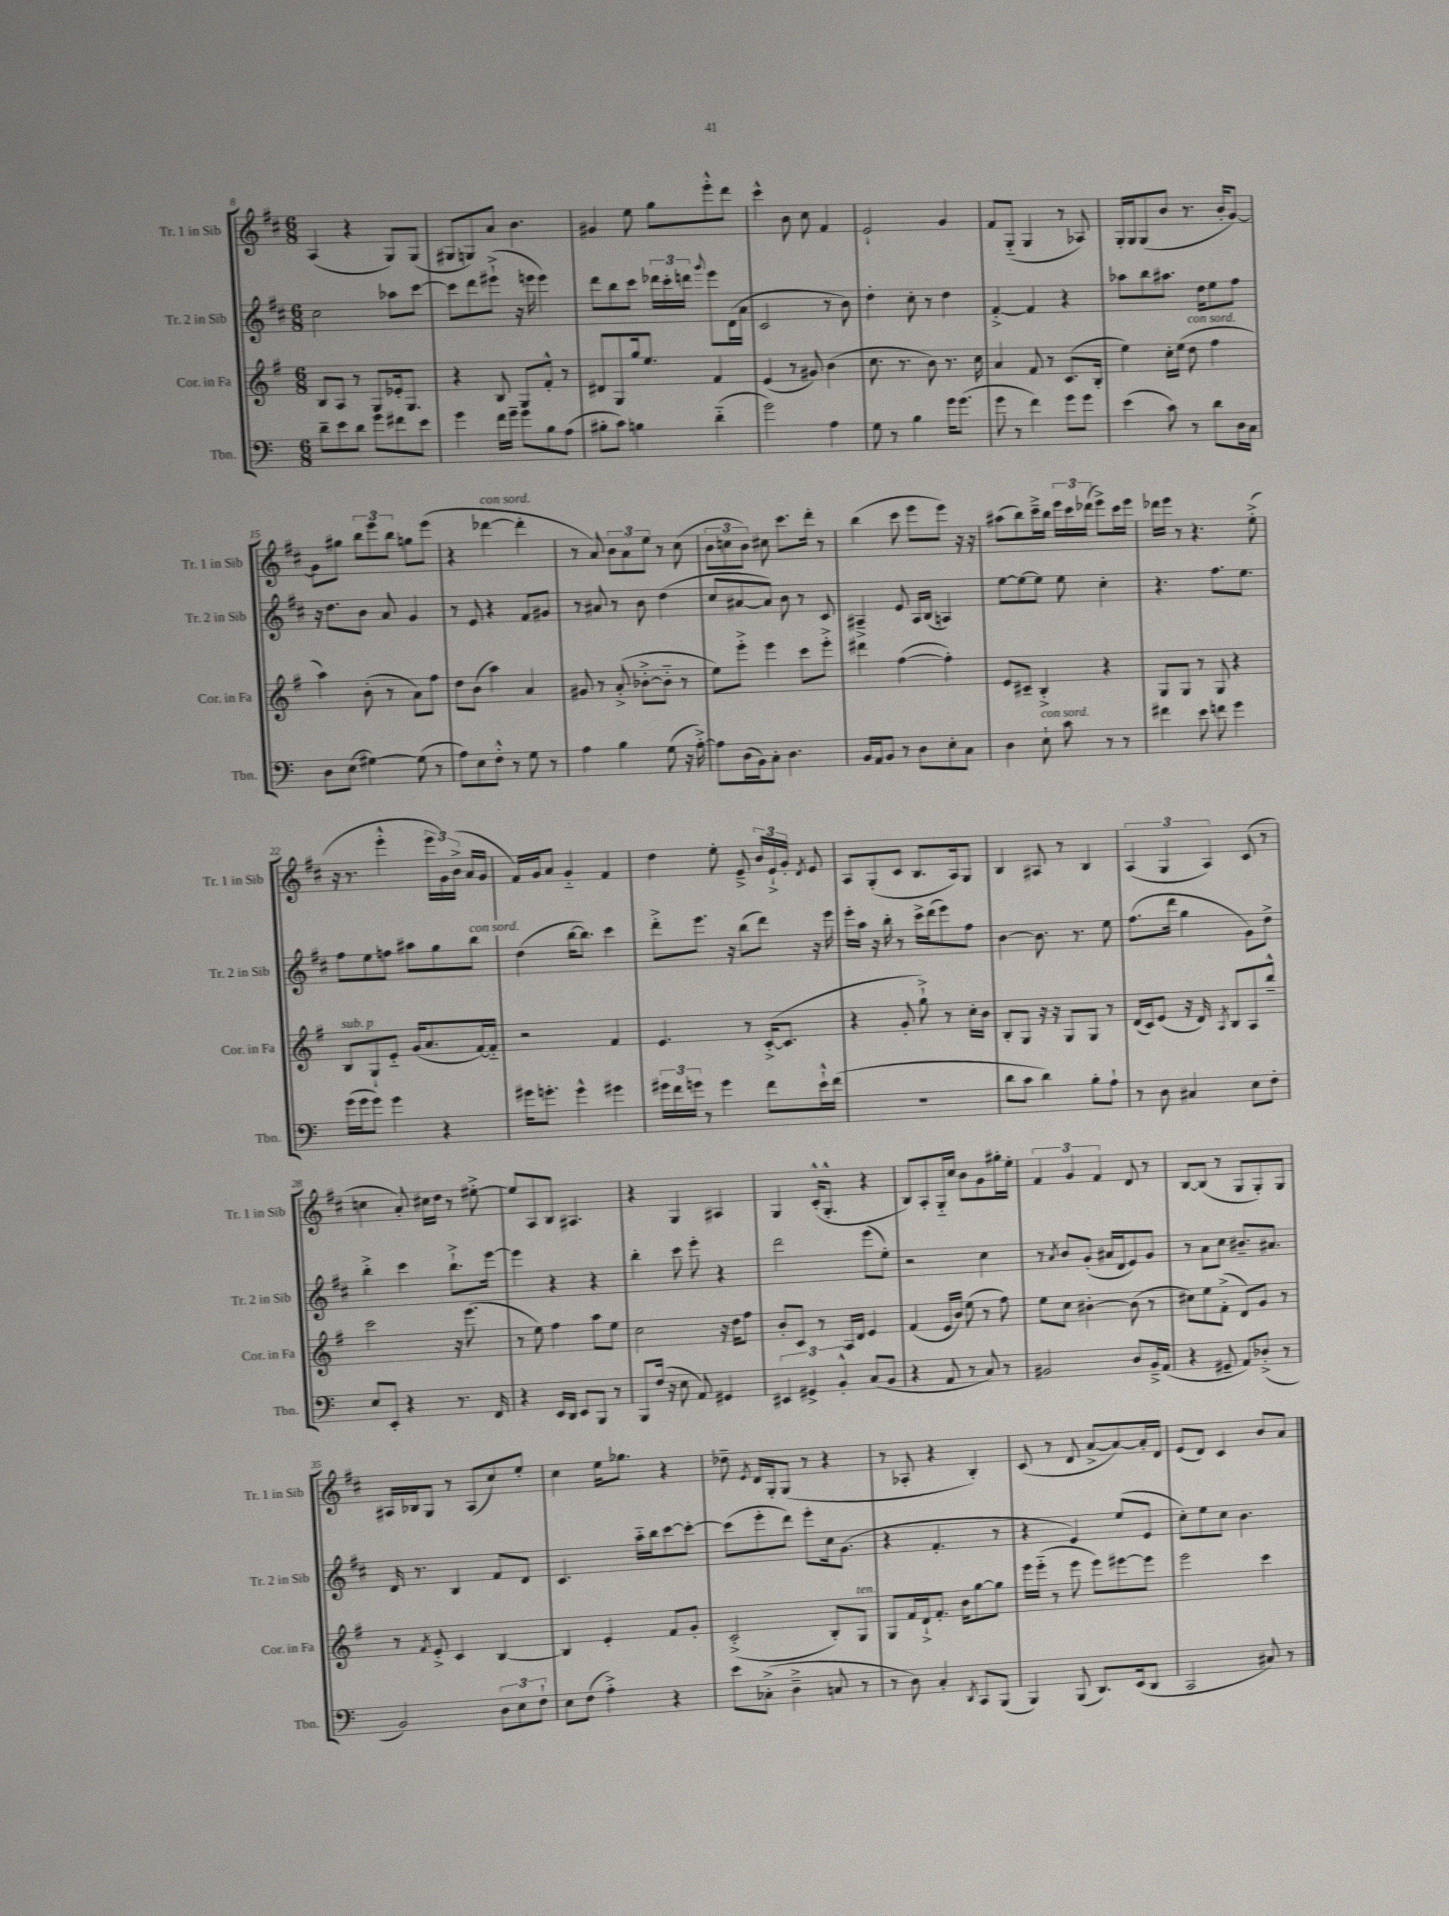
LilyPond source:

<<
\new StaffGroup <<
\new Staff = "s0" \with { instrumentName = "Tr. 1 in Sib" shortInstrumentName = "Tr. 1 in Sib" } {
    \clef treble \key d \major \numericTimeSignature \time 6/8
    \autoBeamOff a4( r4 g8[) g8]( |
    gis8[ g8) a'8] b'4. |
    gis'4 e''8 g''8[ e'''8-.-^ d'''8] |
    cis'''4-^ b'8 cis''8 fis'4 |
    e'2-! g'4 |
    fis'8[ g8]-_( g4 r8 aes8) |
    g16[-. g16 g8( b'8] r8. b'16[-. g'8]~) |
    g'8[ gis''8] \tuplet 3/2 { b''8[ e'''8 b''8] } g''8[ e'''8]( |
    r4 des'''4~^\markup { \italic "con sord." } des'''4-. |
    r8 a'8) \tuplet 3/2 { b'8[ a'8 e''8] } r8 cis''8( |
    \tuplet 3/2 { b'8[ c''8 b'8]) } cis''8 cis'''8.[ d'''16]-. r8 |
    b''4( cis'''8 e'''8[ e'''8]) r16 r16 |
    ais''8[( b''8) cis'''16---> b''16] \tuplet 3/2 { e'''16[ cis'''16 des'''16]( } e'''8[->) cis'''16 e'''16] |
    des'''16[ e'''16] r8 r4. e''8-.->( |
    r16 r8. e'''4-.-^ \tuplet 3/2 { e'''16[ g'16) b'16]->( } a'16[ g'16] |
    fis'16[) g'16 a'8] g'4-_ fis'4 |
    d''4 e''8-. e'8---> \tuplet 3/2 { b'16[ e'16-!-> g'16]-. } \acciaccatura { d'8 } e'8 |
    a8[ g8-.( cis'8] b8.[ a16) g8] |
    b4 ais8 r8 b4 |
    \tuplet 3/2 { a4( g4 a4) } cis'8( r8 |
    c''4 a'8-.) cis''16[ d''16] r8 eis''8~-.-> |
    eis''8[ a8 b8] ais4. |
    r4 g4 ais4 |
    g4 cis'16[-.-^( g8.]-.-^ r4 |
    b8[) a8-. g16-_ cis''16] b'8[ g'8 gis''16-. e''16]-. |
    \tuplet 3/2 { fis'4 g'4 fis'4 } d'8 r8 |
    b8[~ b8]( r8 g8[ g8-.) g8] |
    ais16[ bes16 g8] r8 ais8[( cis''8) e''8]-. |
    cis''4 e''16[ ges''8.] r4 |
    des''8-- \acciaccatura { e'8 } d'16[ g16-. g8]( r8 r4 |
    r8 aes8-. r4 b4-.) |
    cis'8( r8 d'8 a'8[~-> a'8~) a'16-. d'16] |
    e'8[( d'8]) cis'4 b'8[ a'8] \bar "|." |
}
\new Staff = "s1" \with { instrumentName = "Tr. 2 in Sib" shortInstrumentName = "Tr. 2 in Sib" } {
    \clef treble \key d \major \numericTimeSignature \time 6/8
    \autoBeamOff cis''2 aes''8[ cis'''8]~ |
    cis'''8[ d'''8 eis'''8]-!->( r16 e'''16 e'''4) |
    d'''8[ b''8 cis'''8] \tuplet 3/2 { des'''16[ cis'''16-. d'''16] } \appoggiatura { g'''8 } e'''8[ d'16( a'16] |
    cis'2 r8 b'8) |
    d''4-. cis''8-. r8 d''4 |
    fis'4~-.-> fis'4 r4 |
    aes''8[ b''8 ais''8.] d''16[ e''8 fis''8] |
    r16 d''8.[ b'8] a'8 g'4 |
    r8 e'8 r4 fis'8[ gis'8] |
    r8 ais'8 r8 b'8 d''4( |
    cis''8[ ais'8~ ais'8]) b'8 r8 cis'8 |
    ais4---> e'8 ais16[ b16]( a4) |
    e''8[~ e''8~ e''8] e''8 cis''4-. |
    r4. fis''8.[ e''8.] |
    fis''8[ e''8 f''8] ais''8[ g''8 b''8]^\markup { \italic "con sord." } |
    d''4( b''16[~ b''8.]) cis'''4 |
    d'''8[-.-> e'''8.] r16 b''8[( d'''8]) r16 e'''16 |
    e'''16[-. a''16] r16 b''16-. r8 cis'''16[-> d'''16( e'''8) fis''8] |
    b'4~ b'8. r8. e''8 |
    fis''8.[( d'''16] g''4 g'8[) d''8]-> |
    b''4-.-> cis'''4 b''8.[-!-> e'''16]~ |
    e'''4 r4 r4 |
    b''4-. cis'''8 e'''8-. r4 |
    d'''2 e'''8[( e''8]-.) |
    r2 cis''4 |
    r8 \acciaccatura { a'8 } b'8[ g'8]-.( ais'16[ d'16 e'8) g'8] |
    r8 a'8[ cis''8] bis'8.[-- ais'8.] |
    d'16 r8. b4 fis'8[ d'8] |
    cis'4. a''16[-_ b''16 cis'''8~ cis'''8]~-. |
    cis'''8[( e'''8-. d'''8]) e'''8[-. cis''16 g'8.]( |
    r4 fis'4.-. r8 |
    r4 e'4) e''8[( e'8] |
    cis''8[-.) e''8 cis''8] b'4. \bar "|." |
}
\new Staff = "s2" \with { instrumentName = "Cor. in Fa" shortInstrumentName = "Cor. in Fa" } {
    \clef treble \key g \major \numericTimeSignature \time 6/8
    \autoBeamOff b8[ a8] r8 g8[ ees'16-. g8.] |
    r4 b8 g8[ fis'8]-.-^ r8 |
    dis'8[ g8 g''16 e''8.] fis'4 |
    e'4( r8 gis'8) b'4( |
    c''8. r8. b'8) r8. c''16 |
    a'4 fis'8 r8 c'8.[( b16]-. |
    e''4) c''16[-. e''16]( d''8^\markup { \italic "con sord." } fis''4 |
    a''4) b'8-.( r8 a'8[) fis''8] |
    d''8[ b'8]( a''4) a'4 |
    gis'8 r8 a'8-.->( bes'8[~-.-> bes'8]-_ r8 |
    e''8[) e'''8]-.-> e'''4 c'''8[ e'''8]-.-> |
    dis'''4 fis''4~( fis''4-.) |
    e'8[ cis'8]-- b4-.-> r4 |
    g8[ g8] r8 g8 r4 |
    b8[^\markup { \italic "sub. p" } g8-! e'8]-_ g'16[( a'8. fis'16~) fis'16]-_ |
    r2 fis'4 |
    e'4. r8 c'16[~-.->( c'8.] |
    r4 g'8-. g''8-!->) r8 c''16[-. b'16] |
    b8[-. g8] r16 r16 g8[ g8] r8 |
    d'16[( c'16) e'8]( r16 d'16) \acciaccatura { a8 } b8[ a8 b''8]---^ |
    c'''2 r16 e'''8.( |
    r8 e''8) fis''4 a''8[ e''8] |
    c''2 r16 d''16[ fis''8] |
    b'8[-. c'8] r8 a16[ d'16] e'4 |
    fis'4( e'16[ b'16]) e''8( r8 fis''8) |
    e''8[ c''8] bis'4~-. bis'8( r8 |
    cis''8[) e''8 fis'8]-.->( d'8[) g'8] r8 |
    r8 \acciaccatura { fis'8 } e'8-.-> c'4 b4~ |
    b4 e'4-. fis'8[ g'8]-. |
    c'2-.->( b8[-.) g8]^\markup { \italic "ten." } |
    g8[ fis'16 d'16-!-> fis'8.]-. b'16[ g''8~ g''8] |
    e'''16[ e'''16]-_( r8 e'''8 e'''8[) eis'''8~ eis'''8] |
    e'''2 c'''4 \bar "|." |
}
\new Staff = "s3" \with { instrumentName = "Tbn." shortInstrumentName = "Tbn." } {
    \clef bass \key c \major \numericTimeSignature \time 6/8
    \autoBeamOff d'8[-- e'8 d'8] g'8[ fis'8 e'8] |
    g'4 f'16[ g'16]-- g'8[ b8 a8]( |
    bis8[-. c'8]) b4 d'4-_( |
    g'2) a4 |
    g8 r8 b4 g'16[ g'8.]( |
    g'8 r8 f'4) g'8[ g'8] |
    e'4( c'8) r8 d'8[ d16 c16] |
    d8[ e8]( gis4~) gis8( r8 |
    a8[) e8 f8]-.-^ r8 g8 r8 |
    a4 b4 g8( r16 a16~-.->) |
    a8[ d16( b,16) c8]-. d4. |
    b,16[ a,16 b,8] r8 d8[ e8-. c8] |
    d4 e8-!^\markup { \italic "con sord." } c'8 r8 r8 |
    fis'4 e'8 f'8 g'4 |
    g'16[( g'16 g'8]) g'4 r4 |
    gis'16[ g'8.]-. g'4-^ gis'4 |
    \tuplet 3/2 { gis'16[ f'16 g'16] } r8 g'4 f'8[ e'16-!-^ f'16]( |
    R2. |
    d'8[ c'8] d'4) b8[-. a8]-! |
    r8 d8 cis4 e8[ f8]-. |
    e8[ e,8]-. r4 r8. f,16 |
    r4 e,16[ d,16] e,8[ b,,8] r8 |
    b,,8[ f16]( r16 e8 a,8) gis,4 |
    \tuplet 3/2 { eis,4 gis,4-> b,4-.-^ } c8[( b,8] |
    r4 a,8 r8 c8) r8 |
    bis,2 d8[ bis,16---> a,16]( |
    r4 gis,8-- a,8[) des8]-.->( r8 |
    b,2) \tuplet 3/2 { d8[ e8 f8]-! } |
    e8[ f8]( a4-.->) r4 |
    e'8[ ces8]-.->( d4---> c8 r8 |
    r8 d8) c4-. \acciaccatura { d,8 } c,8[ b,,8]( |
    b,,4) b,,8( d,8.[) e,16( d,8] |
    c,2 cis8) r8 \bar "|." |
}
>>
>>
\layout { \context { \Score currentBarNumber = #8 } }
